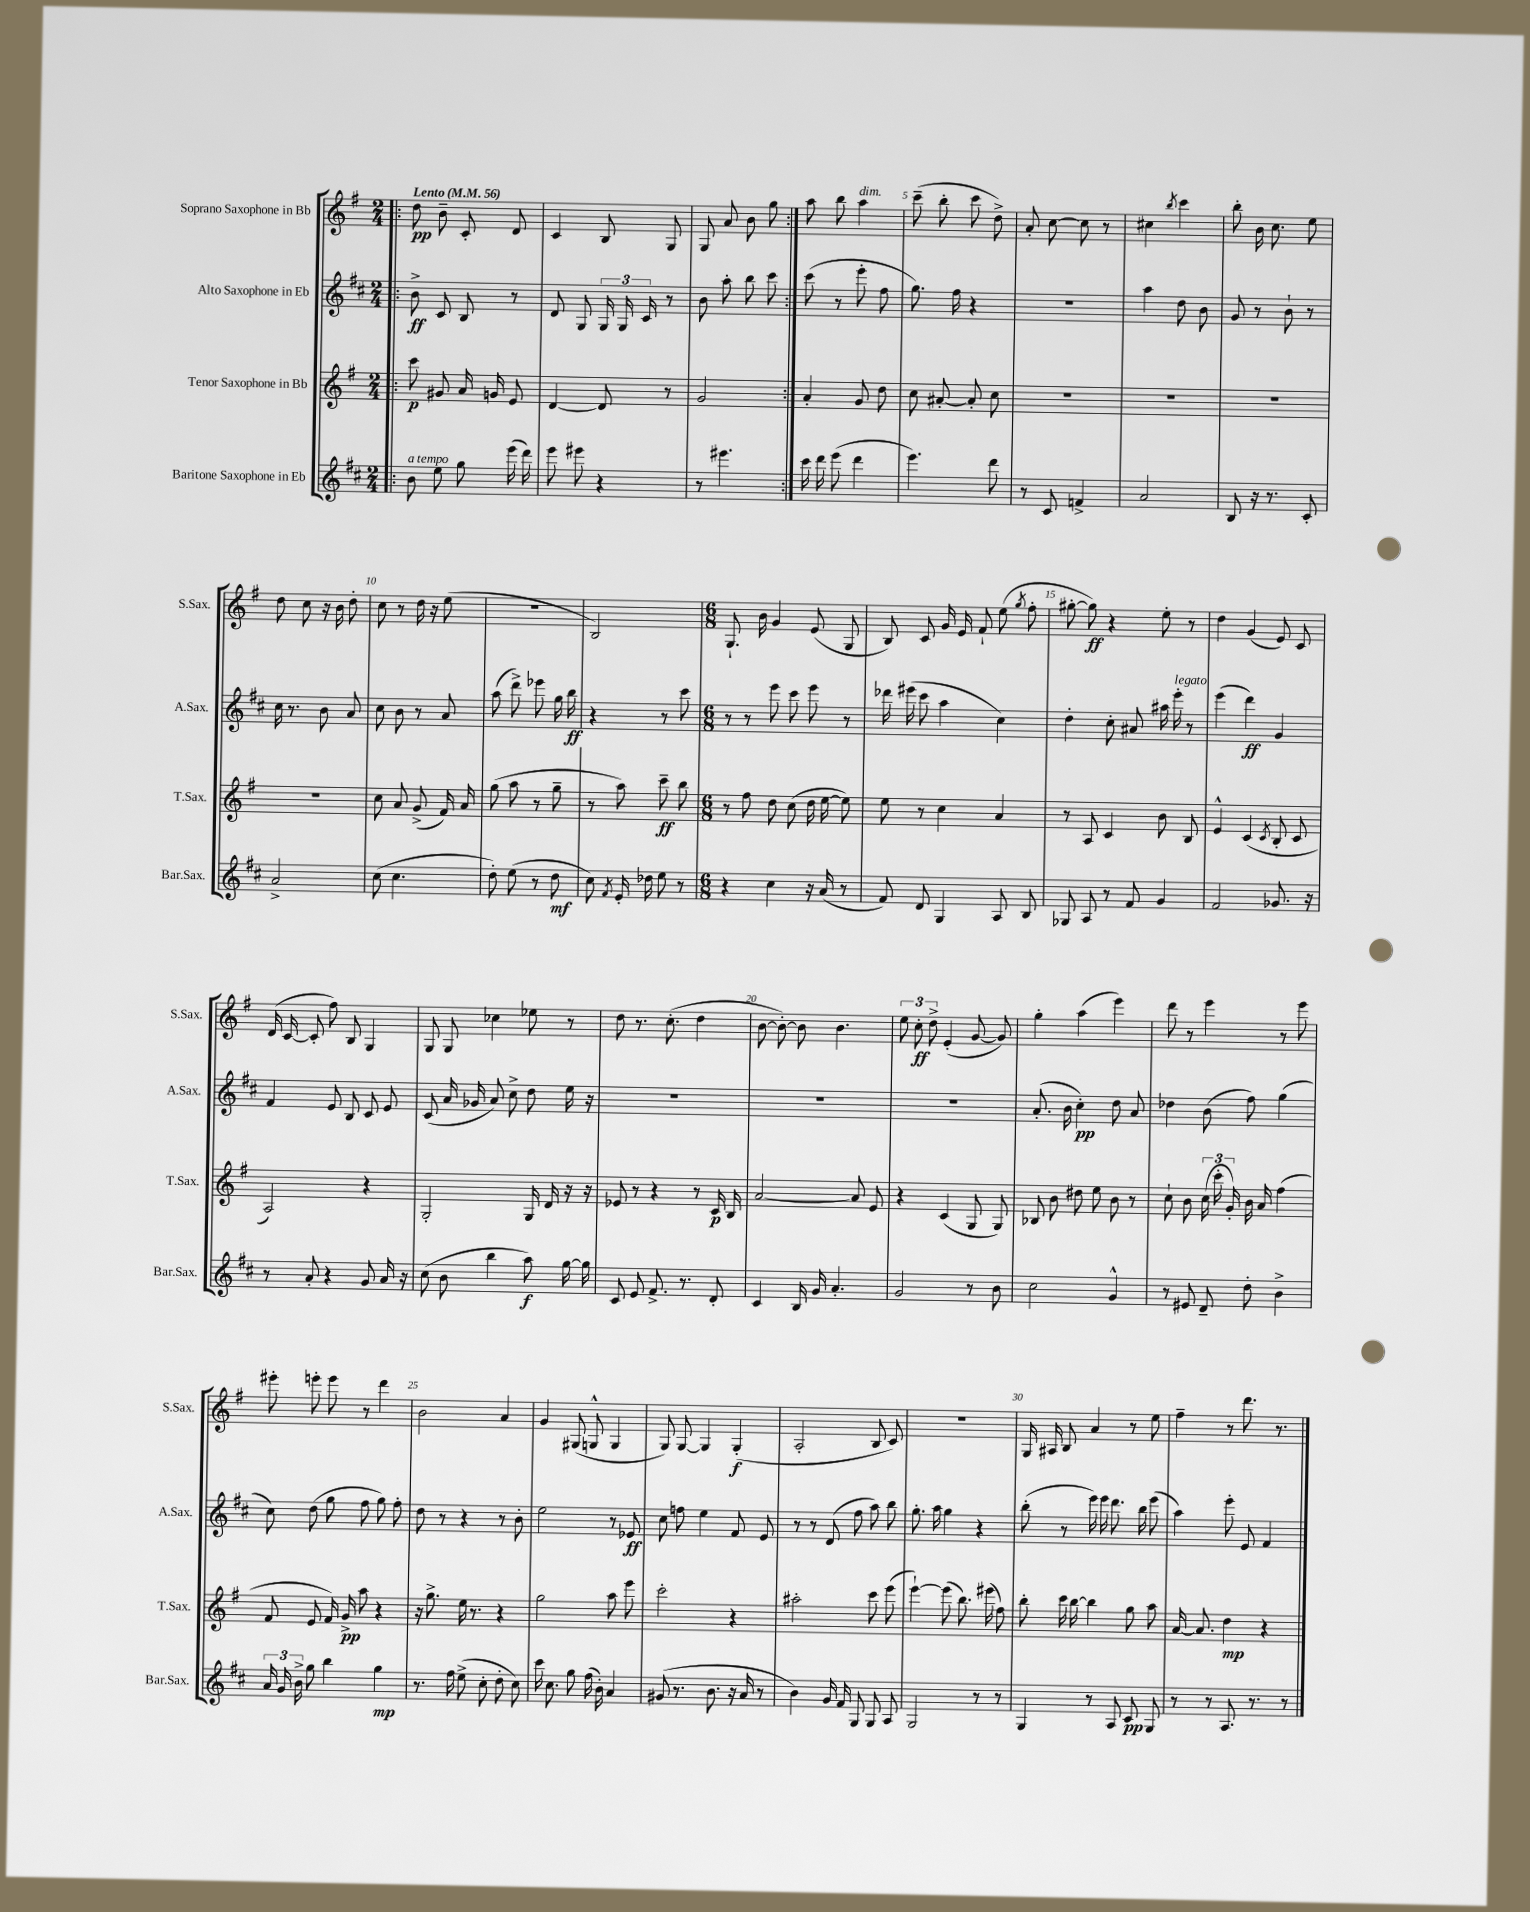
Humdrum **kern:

**kern	**kern	**kern	**kern
*staff4	*staff3	*staff2	*staff1
*clefG2	*clefG2	*clefG2	*clefG2
*k[f#c#]	*k[f#]	*k[f#c#]	*k[f#]
*M2/4	*M2/4	*M2/4	*M2/4
*MM56	*MM56	*MM56	*MM56
=!|:	=!|:	=!|:	=!|:
8b	8ccc	8b^	8dd
8ee	8g#	8c#	8b~
8gg	16a	8B	8c'
.	16g	.	.
(16eee	8e	8r	8d
16ddd)	.	.	.
=	=	=	=
8eee	[4d	8d	4c
8eee#	.	8G	.
4r	8d]	24G	8B
.	.	24G	.
.	.	24c#	.
.	8r	8r	8G
=	=	=	=
8r	2g	8b	8G
4.eee#	.	8aa'	8a
.	.	8bb	8b
.	.	8ccc#	8gg
=:|!	=:|!	=:|!	=:|!
16ccc#	4a'	(8ccc#	8aa
16ddd	.	.	.
(8eee	.	8r	8bb
4ddd	8g	8eee'	4aa
.	8dd	8ff#	.
=	=	=	=
4.eee)	8cc	8.gg)	(8ccc~
.	[8a#'	.	8bb'
.	.	16ff#	.
.	8a#']	4r	8ccc
8ddd	8cc	.	8dd^)
=	=	=	=
8r	2r	2r	8a'
8c#	.	.	[8cc
4f^	.	.	8cc]
.	.	.	8r
=	=	=	=
2a	2r	4aa	4cc#
.	.	.	8qbb
.	.	8dd	4ccc
.	.	8b	.
=	=	=	=
8B	2r	8g	8bb'
16r	.	8r	16b
8.r	.	.	8.cc
.	.	8b`	.
8c#'	.	8r	8ee
=	=	=	=
2a^	2r	16cc#	8dd
.	.	8.r	.
.	.	.	8cc
.	.	8b	16r
.	.	.	16b
.	.	8a	8dd'
=	=	=	=
(8cc#	8cc	8cc#	8cc
4.cc#	8a	8b	8r
.	(8g^	8r	16dd
.	.	.	16r
.	16f#)	8a	(8ee
.	16a	.	.
=	=	=	=
8dd')	(8gg	(8aa	2r
(8ee	8aa	8ddd^)	.
8r	8r	8eee-	.
8dd	8gg~	16gg	.
.	.	16bb	.
=	=	=	=
8cc#)	8r	4r	2B)
8qf#	.	.	.
16e'	8aa)	.	.
16dd-	.	.	.
8ee	8ccc~	8r	.
8r	8bb	8ccc#	.
=	=	=	=
*M6/8	*M6/8	*M6/8	*M6/8
4r	8r	8r	8.G`
.	8ff#	8r	.
.	.	.	16b
4cc#	8dd	8eee	4g
.	(8cc	8ccc#	.
16r	16dd	8eee	(8e
(16a	[16ee	.	.
8r	8ee])	8r	8G
=	=	=	=
8f#)	8ee	16ddd-	8B)
.	.	(16eee#	.
8d	8r	8ccc#	8c
4G	4cc	4aa	16g
.	.	.	16e
.	.	.	8f#`
8A	4a	4cc#)	(8ee
.	.	.	8qgg
8B	.	.	8ff#'
=	=	=	=
8G-	8r	4dd'	[8gg#'
8A	8A	.	8gg#])
8r	4c	8cc#'	4r
8f#	.	8a#	.
4g	8b	16aa#	8ee'
.	.	16eee'	.
.	8B	8r	8r
=	=	=	=
2f#	4e^^	(4eee	4dd
.	(4c	4ddd)	(4g
.	8qc	.	.
8.g-	8B'	4g	8e)
.	8c	.	8c
16r	.	.	.
=	=	=	=
8r	2A)	4f#	(16d
.	.	.	[16c
8a'	.	.	8c']
4r	.	8e	8ff#)
.	.	8B	8B
8g	4r	8c#	4G
16a	.	8e	.
16r	.	.	.
=	=	=	=
(8cc#	2G'	(8c#	8G
8b	.	16a	8G
.	.	16g-	.
4bb	.	8a)	4cc-
.	.	8cc#^	.
8aa)	16G	8dd	8ee-
.	16d	.	.
[16gg	16r	16ee	8r
16gg]	16r	16r	.
=	=	=	=
8c#	8e-	2.r	8dd
8e	8r	.	8.r
8.f#^	4r	.	.
.	.	.	(8.cc'
8.r	.	.	.
.	8r	.	4dd
8d'	16c	.	.
.	16B	.	.
=	=	=	=
4c#	[2a	2.r	[8b
.	.	.	8b'_)
16B	.	.	8b]
16g	.	.	.
4.a'	.	.	4.b
.	8a]	.	.
.	8e	.	.
=	=	=	=
2g	4r	2.r	12ee
.	.	.	12cc'
.	.	.	12dd^
.	(4c	.	(4e'
8r	8G	.	[8g
8b	8G)	.	8g])
=	=	=	=
2cc#	8B-	(8.a'	4gg'
.	8b	.	.
.	.	16b	.
.	8dd#	4cc#')	(4aa
.	8ee	.	.
4g^^	8b	8dd	4eee)
.	8r	8a	.
=	=	=	=
8r	8cc`	4dd-	8ddd
8e#	8b	.	8r
8d~	(24cc	(8b	4eee
.	24ccc'	.	.
.	24g')	.	.
8dd'	16b	8ff#)	.
.	16a	.	.
4b^	(4ff#	(4gg	8r
.	.	.	8eee
=	=	=	=
24a	8f#	8cc#)	8eee#'
24g	.	.	.
24b^	.	.	.
8gg	8e	(8dd	8eee'
4bb	16f#)	8gg	8eee
.	16g^	.	.
.	8aa	8ff#	8r
4gg	4r	8gg)	4ddd
.	.	8ff#'	.
=	=	=	=
8.r	16r	8dd	2b
.	8.gg^	.	.
.	.	8r	.
16ff#	.	.	.
(8ee^	16ee	4r	.
.	8.r	.	.
8cc#'	.	.	.
8dd'	4r	8r	4a
8cc#)	.	8b'	.
=	=	=	=
16ccc#	2gg	2ee	4g
8.cc#	.	.	.
8gg	.	.	(8G#
(16ff#	.	.	8G^^
16b')	.	.	.
4a	8aa	8r	4G
.	8eee	8e-	.
=	=	=	=
(8g#	2ccc'	8cc#	8G)
8.r	.	8ff	[8G
.	.	4ee	4G]
8.b	.	.	.
16r	4r	8f#	(4G'
16a	.	.	.
8r	.	8e	.
=	=	=	=
4b)	2aa#'	8r	2A'
.	.	8r	.
16g	.	(8d	.
16f#	.	.	.
8G	.	8ff#	.
8G	8ccc	8aa)	8B
8A	(8eee	8bb	8c)
=	=	=	=
2G	[4eee`)	8.gg'	2.r
.	.	16aa	.
.	(8eee]	4gg	.
.	8.bb)	.	.
8r	.	4r	.
.	(16eee#	.	.
8r	8ff#)	.	.
=	=	=	=
4G	8bb'	(8bb'	16G
.	.	.	16A#
.	16ccc	8r	8B
.	[16bb	.	.
8r	4bb]	16eee)	4a
.	.	16eee	.
8A	.	8.ddd	.
8c#	8gg	.	8r
.	.	16bb	.
8G	8aa	(8eee	8ee
=	=	=	=
8r	[16a	4aa)	4ff#~
.	8.a]	.	.
8r	.	.	.
8.A	4dd	8eee'	8r
.	.	8e	8.ddd
8.r	.	.	.
.	4r	4f#	.
.	.	.	8.r
8r	.	.	.
==	==	==	==
*-	*-	*-	*-
